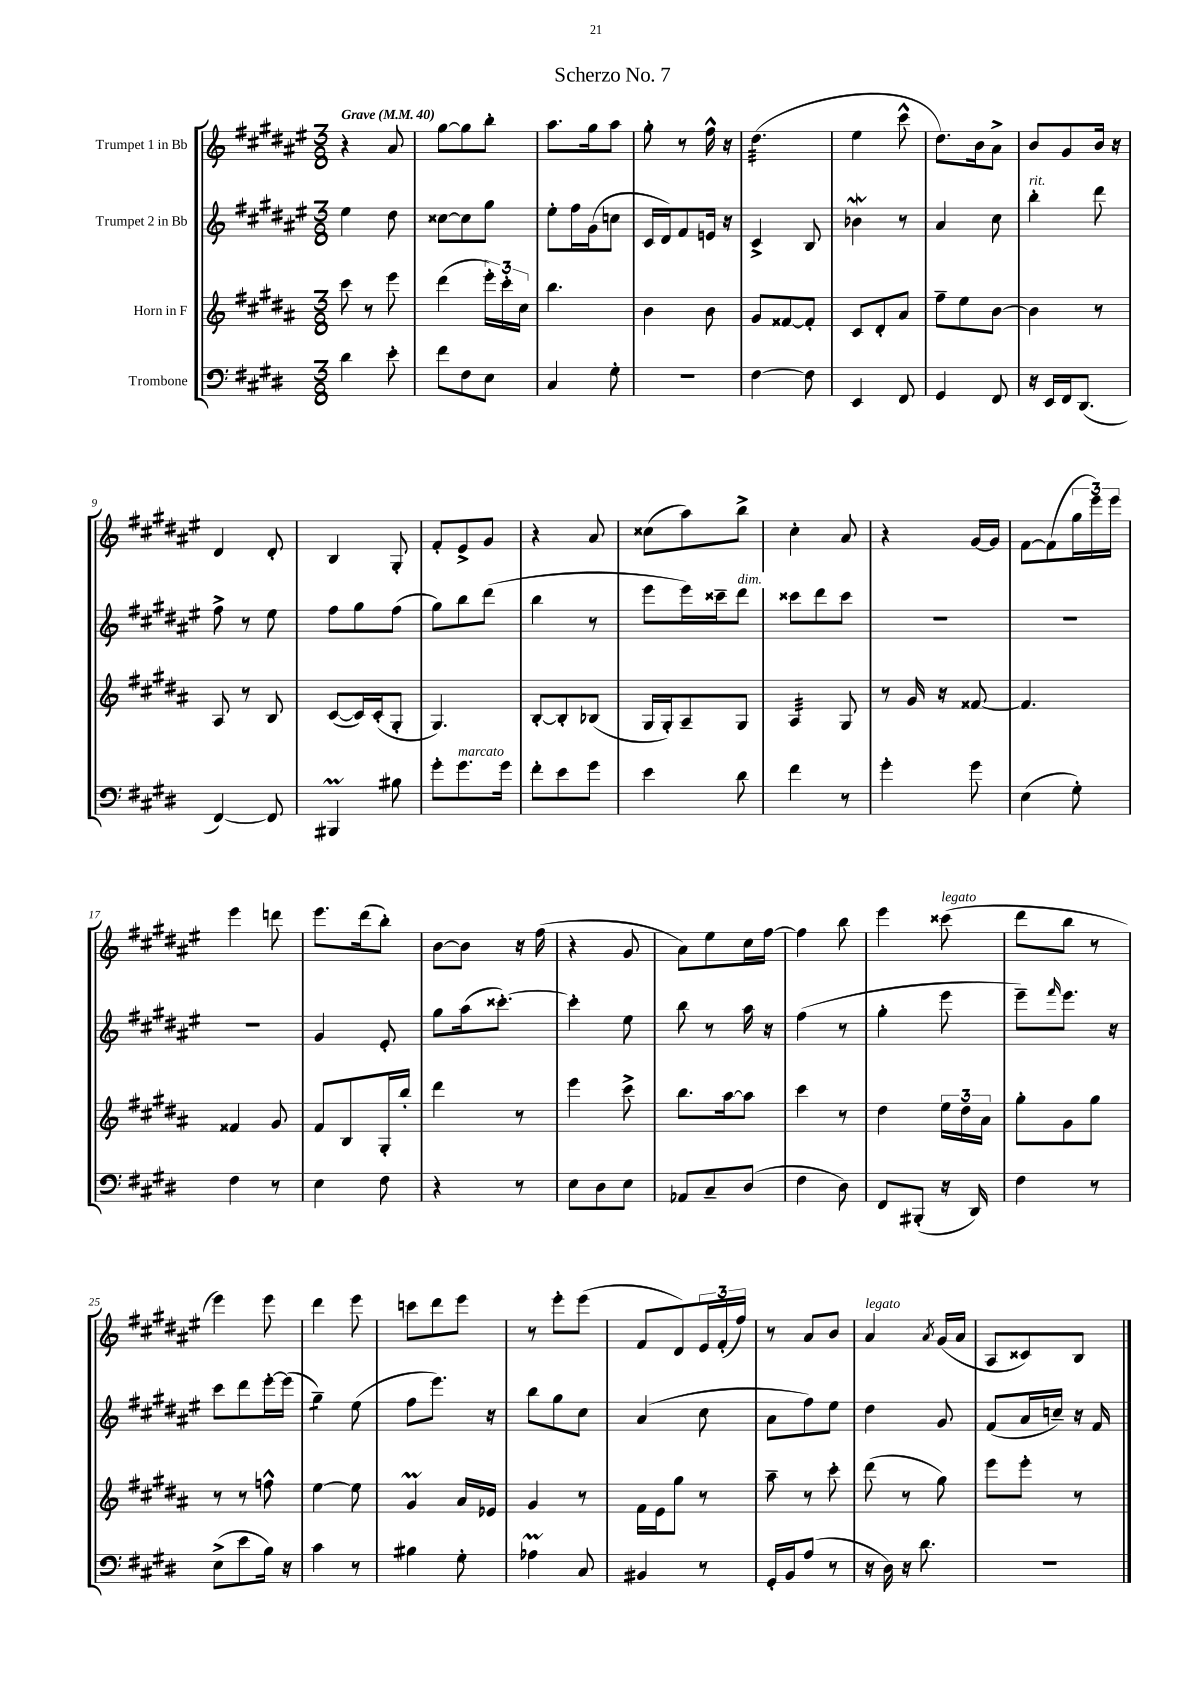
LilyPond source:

\header { title = "Scherzo No. 7" }
<<
\new StaffGroup <<
\new Staff = "s0" \with { instrumentName = "Trumpet 1 in Bb" } {
    \clef treble \key fis \major \numericTimeSignature \time 3/8 \tempo "Grave" 4 = 40
    r4 ais'8 |
    gis''8~ gis''8 b''8-. |
    ais''8. gis''16 ais''8 |
    gis''8-. r8 fis''16-^ r16 |
    dis''4.:32( |
    eis''4 cis'''8-^ |
    dis''8.) b'16 ais'8-> |
    b'8 gis'8 b'16 r16 |
    dis'4 dis'8-. |
    b4 gis8-. |
    fis'8-. eis'8-> gis'8 |
    r4 ais'8 |
    cisis''8( ais''8) b''8-> |
    cis''4-. ais'8 |
    r4 gis'16~ gis'16 |
    fis'8~ fis'8( \tuplet 3/2 { gis''16 eis'''16) eis'''16 } |
    eis'''4 d'''8 |
    eis'''8. dis'''16( b''8-.) |
    b'8~ b'8 r16 fis''16( |
    r4 gis'8 |
    ais'8) eis''8 cis''16 fis''16~ |
    fis''4 b''8 |
    eis'''4 cisis'''8^\markup { \italic "legato" }( |
    dis'''8 b''8 r8 |
    eis'''4) eis'''8 |
    dis'''4 eis'''8 |
    c'''8 dis'''8 eis'''8 |
    r8 eis'''8-. eis'''8( |
    fis'8 dis'8) \tuplet 3/2 { eis'16 fis'16-.( fis''16) } |
    r8 ais'8 b'8 |
    ais'4^\markup { \italic "legato" } \acciaccatura { ais'8 } gis'16( ais'16 |
    ais8 cisis'8) b8 \bar "|." |
}
\new Staff = "s1" \with { instrumentName = "Trumpet 2 in Bb" } {
    \clef treble \key fis \major \numericTimeSignature \time 3/8
    eis''4 dis''8 |
    cisis''8~ cisis''8 gis''8 |
    eis''8-. fis''16 gis'16( c''8 |
    cis'16 dis'16) fis'8 e'16 r16 |
    cis'4-> b8 |
    bes'4\mordent r8 |
    ais'4 cis''8 |
    b''4-.^\markup { \italic "rit." } dis'''8 |
    fis''8-> r8 eis''8 |
    fis''8 gis''8 fis''8( |
    gis''8) b''8 dis'''8( |
    b''4 r8 |
    eis'''8 eis'''16) cisis'''16-- dis'''8^\markup { \italic "dim." } |
    cisis'''8 dis'''8 cisis'''8 |
    R4. |
    R4. |
    R4. |
    gis'4 eis'8-. |
    gis''8 ais''16( cisis'''8.~-.) |
    cisis'''4-. eis''8 |
    b''8 r8 ais''16 r16 |
    fis''4( r8 |
    gis''4-. eis'''8 |
    eis'''8--) \grace { fis'''16 } eis'''8. r16 |
    cis'''8 dis'''8 eis'''16~-. eis'''16( |
    gis''4:8--) eis''8( |
    fis''8 eis'''8.) r16 |
    b''8 gis''8 cis''8 |
    ais'4( cis''8 |
    ais'8 fis''8) eis''8 |
    dis''4 gis'8 |
    fis'8( ais'16 c''16--) r16 fis'16 \bar "|." |
}
\new Staff = "s2" \with { instrumentName = "Horn in F" } {
    \clef treble \key b \major \numericTimeSignature \time 3/8
    cis'''8 r8 e'''8 |
    dis'''4( \tuplet 3/2 { e'''16-.) cis'''16-. cis''16 } |
    b''4. |
    b'4 b'8 |
    gis'8 fisis'8~ fisis'8-. |
    cis'8 dis'8-. ais'8 |
    fis''8-- e''8 b'8~ |
    b'4 r8 |
    ais8 r8 b8 |
    cis'8~( cis'16) cis'16-.( gis8-. |
    gis4.) |
    b8~-. b8-. bes8( |
    gis16 gis16-.) ais8-- gis8 |
    ais4:32 gis8 |
    r8 gis'16 r16 fisis'8~ |
    fisis'4. |
    fisis'4 gis'8 |
    fis'8 b8 gis16-. b''16-. |
    dis'''4 r8 |
    e'''4 cis'''8-> |
    b''8. ais''16~ ais''8 |
    cis'''4 r8 |
    dis''4 \tuplet 3/2 { e''16 dis''16 ais'16 } |
    gis''8-. gis'8 gis''8 |
    r8 r8 f''8-^ |
    e''4~ e''8 |
    gis'4\prall ais'16 ees'16 |
    gis'4 r8 |
    fis'16 e'16 gis''8 r8 |
    ais''8-- r8 cis'''8-. |
    dis'''8( r8 gis''8) |
    e'''8 e'''8-. r8 \bar "|." |
}
\new Staff = "s3" \with { instrumentName = "Trombone" } {
    \clef bass \key e \major \numericTimeSignature \time 3/8
    dis'4 e'8-. |
    fis'8 fis8 e8 |
    cis4 gis8-. |
    R4. |
    fis4~ fis8 |
    e,4 fis,8 |
    gis,4 fis,8 |
    r16 e,16 fis,16 dis,8.( |
    fis,4~) fis,8 |
    bis,,4\prall bis8 |
    gis'8-. gis'8.^\markup { \italic "marcato" } gis'16 |
    fis'8-. e'8 gis'8 |
    e'4 dis'8 |
    fis'4 r8 |
    gis'4-. gis'8 |
    e4( gis8-.) |
    fis4 r8 |
    e4 fis8 |
    r4 r8 |
    e8 dis8 e8 |
    aes,8 cis8-- dis8( |
    fis4 dis8) |
    fis,8 bis,,8-.( r16 dis,16) |
    fis4 r8 |
    e8->( e'8 b16) r16 |
    cis'4 r8 |
    bis4 gis8-. |
    aes4\prall cis8 |
    bis,4 r8 |
    gis,16-. b,16 a8( r8 |
    r16 dis16) r16 dis'8. |
    R4. \bar "|." |
}
>>
>>
